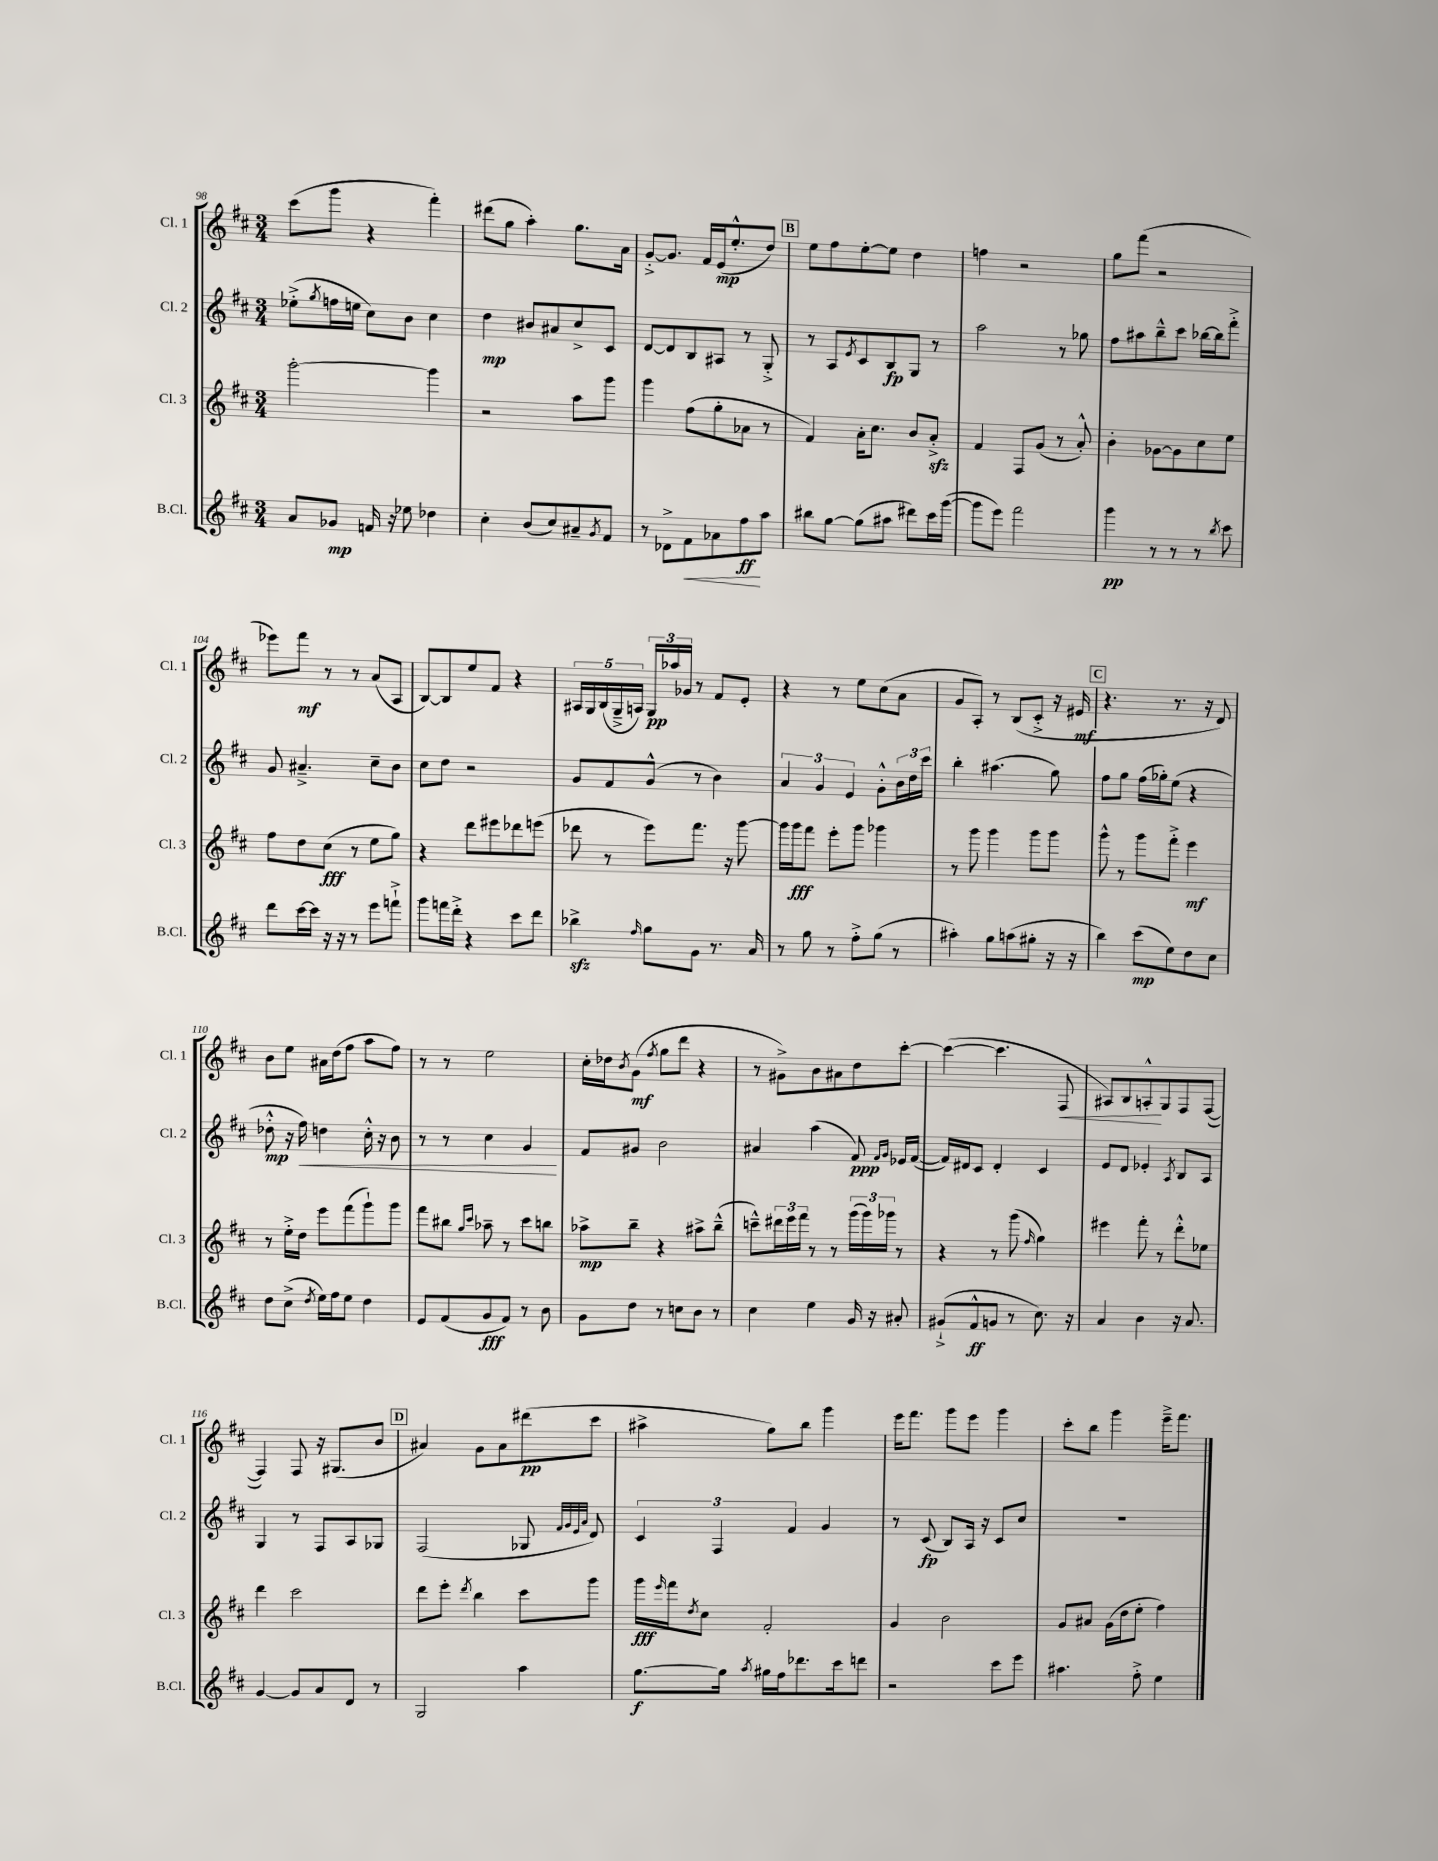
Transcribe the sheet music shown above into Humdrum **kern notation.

**kern	**kern	**kern	**kern
*staff4	*staff3	*staff2	*staff1
*clefG2	*clefG2	*clefG2	*clefG2
*k[f#c#]	*k[f#c#]	*k[f#c#]	*k[f#c#]
*M3/4	*M3/4	*M3/4	*M3/4
8a/L	[2ggg'\	(8ee-'^\L	(8ccc#\L
.	.	8qgg/	.
8g-/J	.	16ff\L	8ggg\J
.	.	16ee\JJ	.
16f/	.	8cc#\L)	4r
16r	.	.	.
8ee-\	.	8b\J	.
4dd-\	4ggg\]	4cc#\	4fff#'\)
=	=	=	=
4cc#'\	2r	4dd\	(8ddd#\L
.	.	.	8gg\J
(8b/L	.	8b#/L	4aa'\)
8cc#/)	.	8a#/	.
8a#~/	8aa\L	8cc#^/	8.gg\L
8qg/	.	.	.
8f#/J	8ggg\J	8c#/J	.
.	.	.	16a\Jk
=	=	=	=
8r	4ggg\	[8d/L	[8g'^/L
8d-^\L	.	8d/]	8.g/]J
8f#\	(8ff#\L	8B/	.
.	.	.	16f#/LL
8a-\	8gg'\	8A#/J	(16e/J
.	.	.	8.ee'^^/
8ff#\	8a-\J	8r	.
8aa\J	8r	8G'^/	8dd/J)
=	=	=	=
8bb#\L	4f#/)	8r	8ee\L
[8gg\J	.	8A/L	8ff#\
.	.	8qe/	.
(8gg\]L	16a'\LK	8c#/	[8ee'\
.	8.cc#\J	.	.
8aa#\J	.	8B/	8ee\]J
8ddd#\L)	8b/L	8G/J	4dd\
16ccc#\L	8a'^/J	8r	.
([16ggg\JJ	.	.	.
=	=	=	=
8ggg\]L	4f#/	2aa\	4ff\
8eee\J)	.	.	.
2fff#\	8F#/L	.	2r
.	(8g/J	.	.
.	8r	8r	.
.	8a'^^/)	8gg-\	.
=	=	=	=
4ggg\	4b'\	8ff#\L	8gg\L
.	.	8aa#\	(8fff#\J
8r	[8g-\L	8bb~^^\	2r
8r	8g-\]	8ccc#\J	.
8r	8cc#\	[16bb-\LL	.
.	.	16bb-\]J	.
8qbb/	.	.	.
8ccc#\	8ee\J	8fff#'^\J	.
=	=	=	=
8ddd\L	8ff#\L	8g/	8eee-\L)
[16ccc#\L	8dd\	4.a#~^/	8fff#\J
16ccc#\]JJ	.	.	.
16r	(8cc#\J	.	8r
16r	.	.	.
8r	8r	.	8r
8eee\L	8ee\L	8cc#~\L	(8a/L
8fff`^\J	8gg\J)	8b\J	8A/J
=	=	=	=
8ggg\L	4r	8cc#\L	[8B/L)
16fff\L	.	8dd\J	8B/]
16ddd'^\JJ	.	.	.
4r	8ddd\L	2r	8ee/
.	8eee#\	.	8f#/J
8ccc#\L	8ddd-\	.	4r
8ddd\J	(8eee\J	.	.
=	=	=	=
4bb-^\	8ddd-\	8g/L	20A#/LL
.	.	.	20G/
.	.	.	(20B/
.	8r	8f#/	.
.	.	.	20G~^/
.	.	.	20A/JJ)
16qqff#/	.	.	.
8gg\L	8eee\L)	(8g^^/J	24G/LL
.	.	.	24aa-/
.	.	.	24g-/JJ
8g\J	8.fff#\J	8r	8r
8.r	.	4b\)	8f#/L
.	16r	.	.
.	[8ggg\	.	8e'/J
16a/	.	.	.
=	=	=	=
8r	16ggg\]LL	6a/	4r
.	16ggg\J	.	.
8gg\	8fff#\J	.	.
.	.	6g/	.
8r	8eee'\L	.	8r
.	.	6e/	.
8ff#'^\L	8ggg\J	.	8ee\L
(8gg\J	4ggg-\	8g'^^\L	(8cc#\
8r	.	24b\L	8a\J
.	.	24dd\	.
.	.	24ccc#\JJ	.
=	=	=	=
4aa#'\)	8r	4bb'\	8g/L
.	8ggg\	.	8A'/J)
8gg\L	4ggg\	(4.aa#\	8r
(8aa\	.	.	(8B/L
8gg#'\J	8ggg\L	.	8c#'^/J
16r	8ggg\J	8gg\)	16r
16r	.	.	16e#/
=	=	=	=
4bb\)	8ggg^^\	8ff#\L	4.r
.	8r	8gg\J	.
(8ccc#\L	8ggg\L	(16ff#\LL	.
.	.	16gg-'\J)	.
8ee\)	8fff#'^\J	(8ee\J	8.r
8dd\	4eee\	4r	.
.	.	.	16r
8cc#\J	.	.	8d/)
=	=	=	=
8dd\L	8r	8dd-'^^\	8b\L
(8cc#^\J	16ee'^\LL	16r	8ee\J
.	16dd\JJ	16ff#\)	.
8qdd/	.	.	.
16ee\LL)	8eee\L	4dd\	16a#\LL
16ff#\J	.	.	(16dd\J
8ee\J	(8fff#\	.	8ff#\J
4dd\	8ggg`\)	16cc#'^^\	8aa\L
.	.	16r	.
.	8ggg\J	8b\	8ff#\J)
=	=	=	=
8e/L	8fff#\L	8r	8r
(8f#/	8bb#\J	8r	8r
.	16qqgg/LL	.	.
.	16qqccc#/JJ	.	.
8g/	8aa-~\	4cc#\	2ee\
8f#/J)	8r	.	.
8r	8ccc#\L	4g/	.
8b\	8bb\J	.	.
=	=	=	=
8g\L	8aa-^\L	8f#/L	16cc#'\LL
.	.	.	16dd-\J
.	.	.	8qb/
8dd\J	8bb~\J	8g#/J	(8g\J
.	.	.	8qff#/
8r	4r	2b\	8gg\L
8cc\L	.	.	8ddd\J
8b\J	8aa#^\L	.	4r
8r	(8bb~^^\J	.	.
=	=	=	=
4cc#\	8ccc~^^\L)	4a#/	8r
.	24ddd#\L	.	8g#^\L)
.	24eee\	.	.
.	24fff#\JJ	.	.
4ee\	8r	(4aa\	8b\
.	8r	.	8a#\
16g/	(24ggg\LL	8f#/)	8dd\
.	24ggg\)	.	.
16r	.	.	.
.	24ggg-\JJ	.	.
.	.	16qqf#/LL	.
.	.	16qqg/JJ	.
8a#'/	8r	16e-/LL	[8ccc#'\J
.	.	([16f#/JJ	.
=	=	=	=
(8g#`^/L	4r	16f#/]LL)	(4ccc#\_
.	.	16d#/J	.
8f#^^/	.	8c#/J	.
8g/J	8r	4d#'/	4.ccc#\]
8r	(8ggg\	.	.
.	16qqff#/	.	.
8.cc#\)	4gg\)	4c#/	.
.	.	.	8F#/
16r	.	.	.
=	=	=	=
4a/	4eee#\	8e/L	8A#/L)
.	.	8d/J	8B/
4b\	8fff#'\	4e-'/	8A'^^/
.	8r	.	8G/
.	.	8qA/	.
16r	8ddd'^^\L	8B/L	8F#/
8.a/	.	.	.
.	8ee-\J	8A/J	([8F#/J
=	=	=	=
[4g/	4ddd\	4G/	4F#/])
8g/]L	2ccc#\	8r	8F#/
8a/	.	8F#/L	16r
.	.	.	(8.G#/L
8d/J	.	8A/	.
8r	.	8G-/J	8b/J
=	=	=	=
2G/	8ddd\L	(2F#/	4a#/)
.	8eee'\J	.	.
.	8qddd/	.	.
.	4bb\	.	8g\L
.	.	.	8a#\
4aa\	8ccc#\L	8G-/	(8ddd#\
.	.	32qqf#/LLL	.
.	.	32qqg/	.
.	.	32qqe/	.
.	.	32qqa/JJJ	.
.	8ggg\J	8d/)	8ccc#\J
=	=	=	=
[8.gg\L	16ggg\LL	6c#/	4aa#^\
.	16qqeee/	.	.
.	16fff#\J	.	.
.	8qdd/	.	.
.	8cc#\J	.	.
.	.	6F#/	.
16gg\]Jk	.	.	.
8qaa/	.	.	.
16gg#\LL	2f#'/	.	8gg\L)
16ff#\J	.	.	.
.	.	6f#/	.
8.ddd-\	.	.	8bb\J
.	.	4g/	4ggg\
16ccc#\k	.	.	.
8ddd\J	.	.	.
=	=	=	=
2r	4g/	8r	16eee\LK
.	.	.	8.fff#\J
.	.	(8c#/	.
.	2b\	8B/L)	8ggg\L
.	.	16A/Jk	8eee\J
.	.	16r	.
8ccc#\L	.	8c#/L	4ggg\
8eee\J	.	8cc#/J	.
=	=	=	=
4.aa#\	8g/L	2.r	8ccc#'\L
.	8a#/J	.	8bb\J
.	(16g\LL	.	4ggg\
.	16dd\J	.	.
8ff#'^\	8ee'\J	.	.
4ee\	4ff#\)	.	16eee~^\LK
.	.	.	8.fff#\J
==	==	==	==
*-	*-	*-	*-
